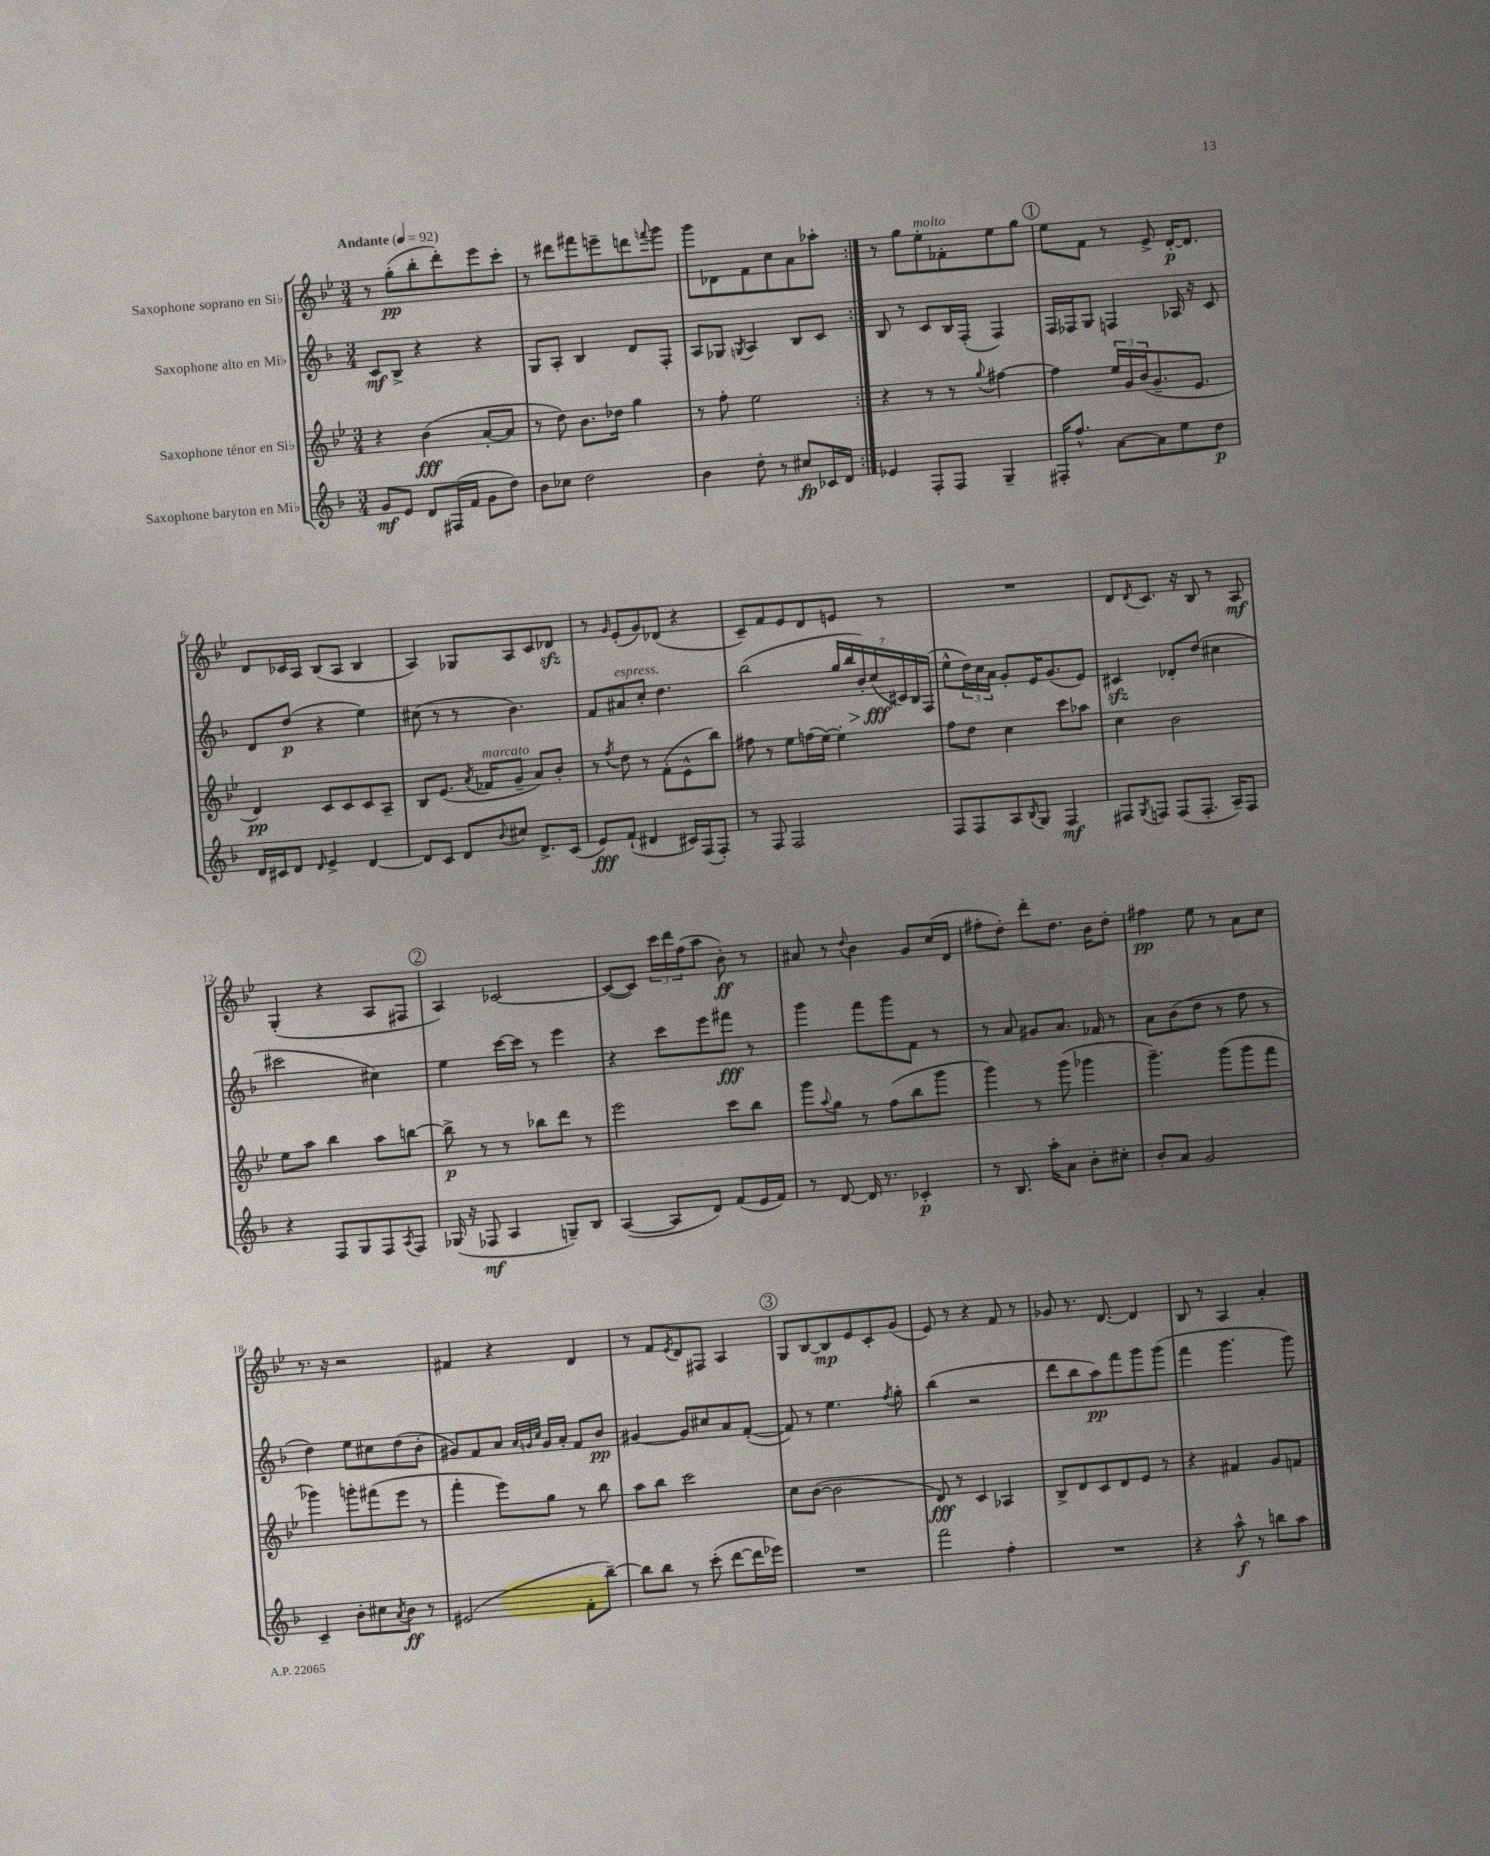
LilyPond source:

<<
\new StaffGroup <<
\new Staff = "s0" \with { instrumentName = "Saxophone soprano en Sib" } {
    \clef treble \key bes \major \numericTimeSignature \time 3/4 \tempo "Andante" 4 = 92
    \repeat volta 2 { r8 g''8-.\pp( bes''8-. d'''8-.) ees'''8 c'''8-. |
    r8 dis'''8 fis'''8 e'''8-- d'''8 \appoggiatura { f'''8 } g'''8 |
    g'''8 des'8 f'8 c''8 a'8 aes''8-. | }
    r8 g''8 ees''8-.^\markup { \italic "molto" } fes'8-. ees''8 g''8 |
    \mark \markup { \circle "1" } ees''8 f'8 r8 ees'8-> d'16~-.\p d'8. |
    d'8 ces'16 a16 bes8( a8 bes4 |
    a4) ges8 a8 c'8 des'8\sfz |
    r8 \grace { g'16 } ees'8-.( g'8) des'8( r4 |
    c'8--) f'8 ees'8 d'8 e'8 r8 |
    R2. |
    d'8 \acciaccatura { d'8 } c'8. r16 bes8 r8 a8\mf |
    g4-.( r4 a8 fis8 |
    \mark \markup { \circle "2" } a4) ces'2~ |
    ces'8~( ces'8) \tuplet 3/2 { c'''16 d'''16 f''16( } a''8 bes'8-.\ff) r8 |
    ais'8 r8 \appoggiatura { d''8 } bes'4 g'8 c''16( d'16 |
    fis''8-. d''8-.) d'''8-. d''8. bes'16 d''8-. |
    fis''4\pp ees''8 r8 a'8 c''8 |
    r8. r16 r2 |
    fis'4 r4 d'4 |
    r8 f'8 \acciaccatura { ees'8 } d'8 fis8 a4 |
    \mark \markup { \circle "3" } g8 bes8~ bes8\mp ees'8 c'8-. g'8( |
    ees'8) r8 r4 f'8 r8 |
    ges'8 r8. d'8.~ d'4 |
    bes8 r8 a4 a'4-. \bar "|." |
}
\new Staff = "s1" \with { instrumentName = "Saxophone alto en Mib" } {
    \clef treble \key f \major \numericTimeSignature \time 3/4
    \repeat volta 2 { c'8\mf bes8-> r4 r4 |
    g8 a8-. bes4 d'8 f8-. |
    a8 ges8 \acciaccatura { g8 } a4 bes8 c'8 | }
    bes8 r8 c'8 bes16 f16-.( f4) |
    \mark \markup { \circle "1" } f16 fes16 g8 f4 aes16 r16 c'8 |
    d'8 d''8\p( r4 e''4) |
    cis''8( r8 r8 bes'4.) |
    f'8 ais'8^\markup { \italic "espress." } c''8-. d''4. |
    bes''2( \tuplet 7/4 { g''16 bes''16\> bes'16-.) c''16\fff\!( cis'16) bes16 f16( } |
    e''8-^ \tuplet 3/2 { d''16) c''16 a'16 } g'8-. e'16 g'8.( e'8) |
    cis'4\sfz des'8-. d''8( cis''4 |
    cis'''2 cis''4) |
    \mark \markup { \circle "2" } e''4 c'''16~ c'''16 r8 e'''4 |
    r4 c'''8 e'''8 fis'''8\fff r8 |
    g'''4 f'''8 g'''8 f'8 r8 |
    r8 a'8 gis'8 a'8. fes'16 r8 |
    a'8 bes'8( d''8 r8 f''8 r8 |
    d''4) e''8 cis''8 d''8( bes'8-. |
    gis'8) f'8 a'8 \grace { a'32 g'32 c''32 } g'16 a'16-. f'8 bes'8\pp |
    gis'4~ gis'8 cis''8 a'8 f'8~-.( |
    \mark \markup { \circle "3" } f'8) r8 e''4. \acciaccatura { f''8 } g''8-. |
    bes''4( r2 |
    d'''8 bes''8 a''8\pp) f'''8 g'''8 g'''8( |
    f'''4 g'''4. g'''8) \bar "|." |
}
\new Staff = "s2" \with { instrumentName = "Saxophone ténor en Sib" } {
    \clef treble \key bes \major \numericTimeSignature \time 3/4
    \repeat volta 2 { r4 bes'4\fff( a'8~-. a'8 |
    r8 d''8) bes'8. des''16 g''4 |
    r8 f''8-. ees''2 | }
    r4 r8 r8 \appoggiatura { g''8 } fis''4~ |
    \mark \markup { \circle "1" } fis''4 \tuplet 3/2 { ees''16 g'16 bes'16( } g'8.-- ees'8. |
    d'4\pp) c'8 c'8 c'8 a8-- |
    bes8 ees'8.( \acciaccatura { a'8 } fes'16^\markup { \italic "marcato" } g'8-- a'8) bes'8-. |
    r8 \acciaccatura { f''8 } d''8 r8 f'8-.( ees'8-^ bes''8) |
    fis''8 r8 ees''8 f''16( ees''16~) ees''4-. |
    f''8 d''8 c''4 c'''8 aes''8 |
    c''4 bes'2 |
    ees''8 a''8 bes''4 a''8 b''8~ |
    \mark \markup { \circle "2" } b''8->\p r8 r8 bes''8 d'''8 r8 |
    ees'''2 c'''8 bes''8 |
    g'''8 \appoggiatura { a''8 } g''8 r8 f''8( bes''8 g'''8 |
    g'''4) r8 g'''8( ges'''4 |
    g'''4.--) g'''8( g'''8 f'''8 |
    ges'''4) g'''8-. fis'''8( ees'''8 r8 |
    f'''4-. ees'''8) g''8 r8 bes''8 |
    a''8 bes''8 c'''2 |
    \mark \markup { \circle "3" } c''8 bes'8~( bes'2 |
    d'8\fff) r8 c'4 aes4 |
    bes8-> d'8 c'8 d'8 ees'8 r8 |
    r4 fis'4 g'8 f'8 \bar "|." |
}
\new Staff = "s3" \with { instrumentName = "Saxophone baryton en Mib" } {
    \clef treble \key f \major \numericTimeSignature \time 3/4
    \repeat volta 2 { g'8\mf e'8 d'8 fis16( f'16 g'8 d''8) |
    bes'8 ces''8 d''2 |
    bes'4 d''8-. r8 cis''8\fp ces'16 d'16 | }
    ees'4 f8-. f8 g4-- |
    \mark \markup { \circle "1" } fis16-. f''8.-^ a'8~ a'8 e''8 d''8\p |
    d'16 cis'16 d'8 \grace { d'16 } e'4-> d'4~ |
    d'8 c'8 d'8 \appoggiatura { bes'8 } cis''8 d'8.-> c'16( |
    e'8\fff) f'8-!( dis'4 cis'16) f16( f8-.) |
    r8 f8 f2 |
    f8 f8 a8 \acciaccatura { bes8 } g8 f4\mf |
    fis8 \acciaccatura { g8 } f8 f8( f8.-. a16--) f8 |
    r4 f8 g8 f8 \acciaccatura { a8 } f8 |
    \mark \markup { \circle "2" } ges16( r16 fes8\mf a4 g8--) bes8 |
    a4~( a8 d'8) f'8( e'16 f'16) |
    r8 d'8~ d'16 r8. ces'4-.\p |
    r8 bes8. a''16-. a'8 bes'8-. cis''8-. |
    bes'8-. a'8 g'2 |
    c'4-- bes'8-. cis''8 \acciaccatura { a'8 } bes'8\ff r8 |
    eis'2( f'8-. bes''8~--) |
    bes''8 bes''8 r8 c'''8-.( d'''8~ d'''16 ees'''16) |
    \mark \markup { \circle "3" } R2. |
    f'''2 f''4-. |
    R2. |
    r4 a''8-^\f r8 b''8 a''8 \bar "|." |
}
>>
>>
